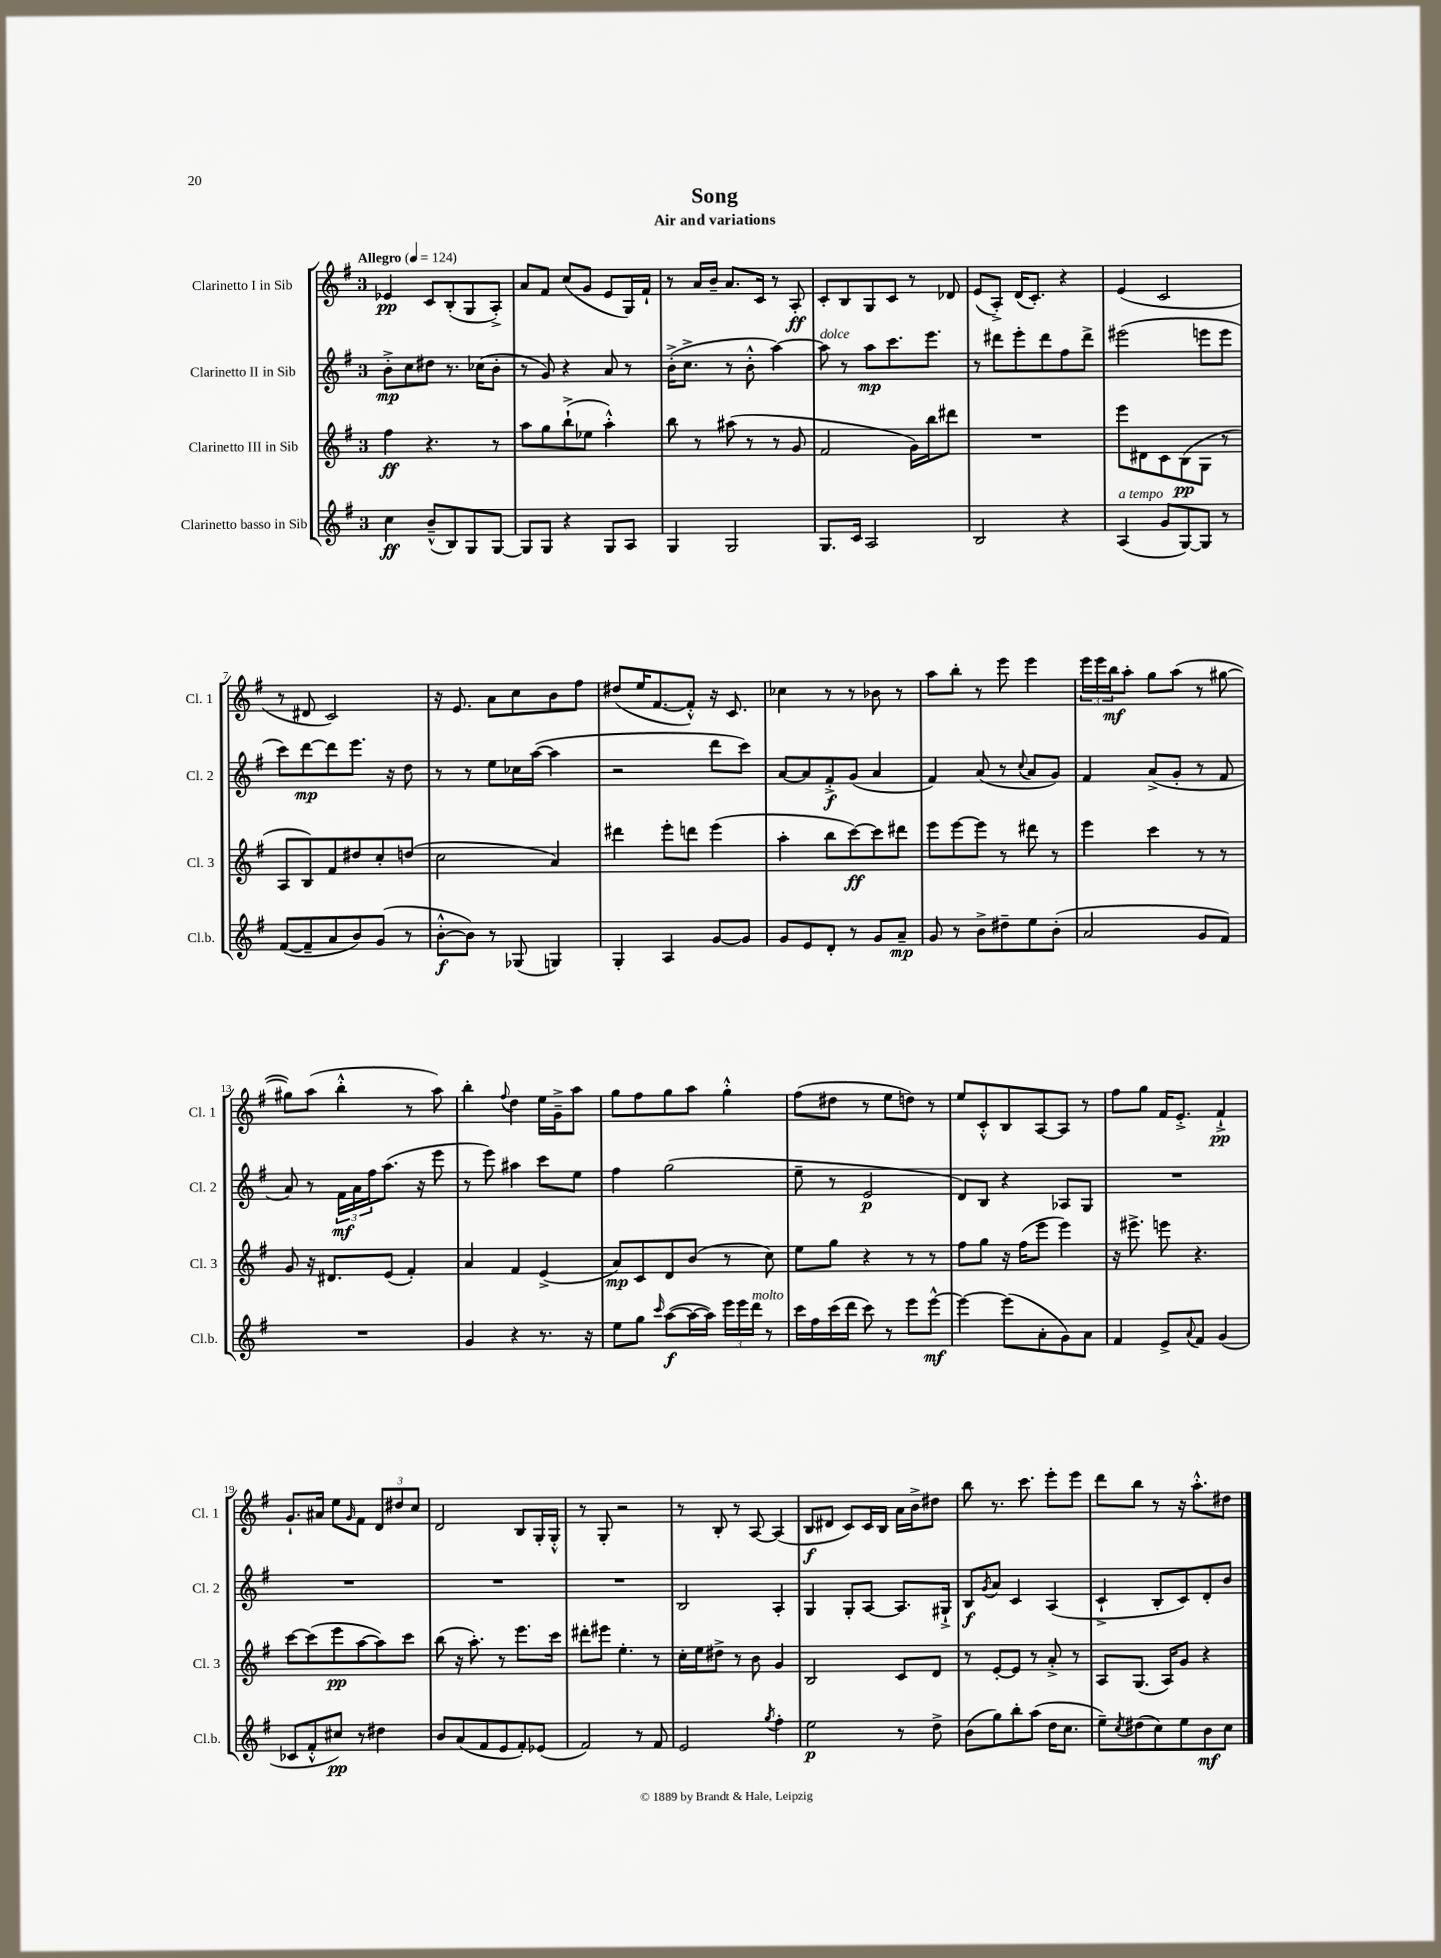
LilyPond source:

\header { title = "Song" subtitle = "Air and variations" }
<<
\new StaffGroup <<
\new Staff = "s0" \with { instrumentName = "Clarinetto I in Sib" shortInstrumentName = "Cl. 1" } {
    \clef treble \key g \major \once \override Staff.TimeSignature.style = #'single-digit \time 3/4 \tempo "Allegro" 4 = 124
    ees'4\pp c'8 b8-.( g8 a8-.->) |
    a'8 fis'8 c''8( g'8 e'8 g16) fis'16-! |
    r8 a'16 b'16-- a'8. c'16 r8 a8-.\ff |
    c'8-. b8 g8 c'8 r8 des'8 |
    e'8( a8-.->) d'16( c'8.-.) r4 |
    e'4( c'2 |
    r8 dis'8 c'2) |
    r16 e'8. a'8 c''8 b'8 fis''8 |
    dis''8( e''16 fis'8.~ fis'8-.-^) r16 c'8. |
    ces''4 r8 r8 bes'8 r8 |
    a''8 b''8-. r8 e'''8 e'''4 |
    \tuplet 3/2 { e'''16 e'''16 b''16\mf } a''8-. g''8 a''8( r8 gis''8~ |
    gis''8) a''8( b''4-.-^ r8 a''8) |
    b''4-. \appoggiatura { fis''8 } d''4 e''16 g'16---> a''8 |
    g''8 fis''8 g''8 a''8 g''4-.-^ |
    fis''8( dis''8 r8 e''8 d''8) r8 |
    e''8 c'8-.-^ b8 a8~ a8 r8 |
    fis''8 g''8 fis'16 e'8.-.-> fis'4-!->\pp |
    g'8.-! ais'16 e''8 \grace { g'16 } fis'8 \tuplet 3/2 { d'8 dis''8 c''8 } |
    d'2 b8 g16-. g16-.-^ |
    r8 g8-. r2 |
    r8 b8-. r8 a8~ a4( |
    b8\f dis'8 c'8) c'16 b16 a'16 b'16-> dis''8 |
    b''8 r8. c'''8. e'''8-. e'''8 |
    d'''8 b''8 r8 r16 a''8.-.-^ dis''8 \bar "|." |
}
\new Staff = "s1" \with { instrumentName = "Clarinetto II in Sib" shortInstrumentName = "Cl. 2" } {
    \clef treble \key g \major \once \override Staff.TimeSignature.style = #'single-digit \time 3/4
    b'8-.->\mp c''8 dis''8 r8. ces''16( b'8-. |
    r8 g'8) r4 a'8 r8 |
    b'16-.->( c''8.-> r8 b'8-.-^ a''4~) |
    a''8^\markup { \italic "dolce" } r8 a''8\mp c'''8. e'''8. |
    r8 dis'''8 e'''8-. dis'''8 fis''8 dis'''8-> |
    eis'''2( e'''8 e'''8 |
    c'''8) d'''8~\mp d'''8 e'''8. r16 d''8 |
    r8 r8 e''8 ces''16 a''16~( a''4 |
    r2 d'''8 c'''8) |
    a'8~ a'8 fis'8-.->\f g'8( a'4 |
    fis'4) a'8( r8 \appoggiatura { c''8 } a'8 g'8) |
    fis'4 a'8->( g'8-. r8 fis'8 |
    a'8) r8 \tuplet 3/2 { fis'16\mf a'16 fis''16 } a''8.( r16 e'''8 |
    r8 e'''8) ais''4 c'''8 e''8 |
    fis''4 g''2( |
    e''8-- r8 e'2\p |
    d'8) b8 r4 aes8 g8 |
    R2. |
    R2. |
    R2. |
    R2. |
    b2 a4-. |
    g4 g8-. a8~ a8. gis16-!-> |
    b8\f \acciaccatura { g'8 } a'8 c'4 a4( |
    c'4-!-> b8-. c'8) d'8-. b'8 \bar "|." |
}
\new Staff = "s2" \with { instrumentName = "Clarinetto III in Sib" shortInstrumentName = "Cl. 3" } {
    \clef treble \key g \major \once \override Staff.TimeSignature.style = #'single-digit \time 3/4
    fis''4\ff r4. r8 |
    a''8 g''8 b''8-!->( ees''8 a''4-.-^) |
    b''8 r8 ais''8( r8 r8 g'8 |
    fis'2 g'16) b''16 dis'''8 |
    R2. |
    e'''8 dis'8 c'8 b8\pp( g8 r8 |
    a8 b8) fis'8 dis''8 c''8-. d''8( |
    c''2 a'4) |
    dis'''4 e'''8-. d'''8 e'''4( |
    a''4-. b''8 c'''8~\ff) c'''8 dis'''8 |
    e'''8 e'''8~ e'''8 r8 dis'''8 r8 |
    e'''4 c'''4 r8 r8 |
    g'8 r16 dis'8. e'8( fis'4-.) |
    a'4 fis'4 e'4->( |
    a'8\mp) c'8 d'8 b'8( r8 c''8) |
    e''8 g''8 r4 r8 r8 |
    fis''8 g''8 r16 fis''16( e'''8 e'''4) |
    r16 eis'''8.-> e'''8 r4. |
    c'''8~ c'''8( e'''8\pp a''8~ a''8) c'''8 |
    b''8( r16 a''8.-.) r8 e'''8. c'''16 |
    dis'''8-. eis'''8 e''4.-. r8 |
    c''16-. e''16 dis''8-> r8 b'8 g'4 |
    b2 c'8 d'8 |
    r8 e'8~-. e'8 r8 a'8-.-> r8 |
    a8 g8.( a16) g'8 r4 \bar "|." |
}
\new Staff = "s3" \with { instrumentName = "Clarinetto basso in Sib" shortInstrumentName = "Cl.b." } {
    \clef treble \key g \major \once \override Staff.TimeSignature.style = #'single-digit \time 3/4
    c''4\ff b'8---^( b8) g8 g8~ |
    g8 g8 r4 g8 a8 |
    g4 g2 |
    g8. c'16 a2 |
    b2 r4 |
    a4^\markup { \italic "a tempo" }( g'8 g8~) g8 r8 |
    fis'8~( fis'8-- a'8 b'8) g'8( r8 |
    b'8~-.-^\f b'8) r8 ges8( g4) |
    g4-. a4 g'8~ g'8 |
    g'8 e'8 d'8-. r8 g'8 a'8--\mp |
    g'8 r8 b'8-> dis''8-- e''8 b'8-.( |
    a'2 g'8 fis'8) |
    R2. |
    g'4 r4 r8. r16 |
    e''8 g''8 \grace { c'''16 } a''8~\f( a''16~ a''16) \tuplet 3/2 { e'''16 e'''16 d'''16^\markup { \italic "molto" } } r8 |
    c'''16 fis''16 c'''16( d'''16 c'''8) r8 e'''8 e'''8~-^\mf |
    e'''4~ e'''8( a'8-. g'8) a'8 |
    fis'4 e'8-> \appoggiatura { a'8 } fis'8 g'4( |
    ces'8 fis'8-.-^ cis''8\pp) r8 dis''4 |
    b'8 a'8( fis'8 e'8 fis'8-.) ees'8( |
    fis'2) r8 fis'8 |
    e'2 \acciaccatura { g''8 } fis''4-. |
    e''2\p r8 d''8-> |
    b'8( g''8) b''8-. a''8( d''16 c''8. |
    e''8--) \acciaccatura { c''8 } dis''8( c''8) e''8 b'8\mf c''8 \bar "|." |
}
>>
>>
